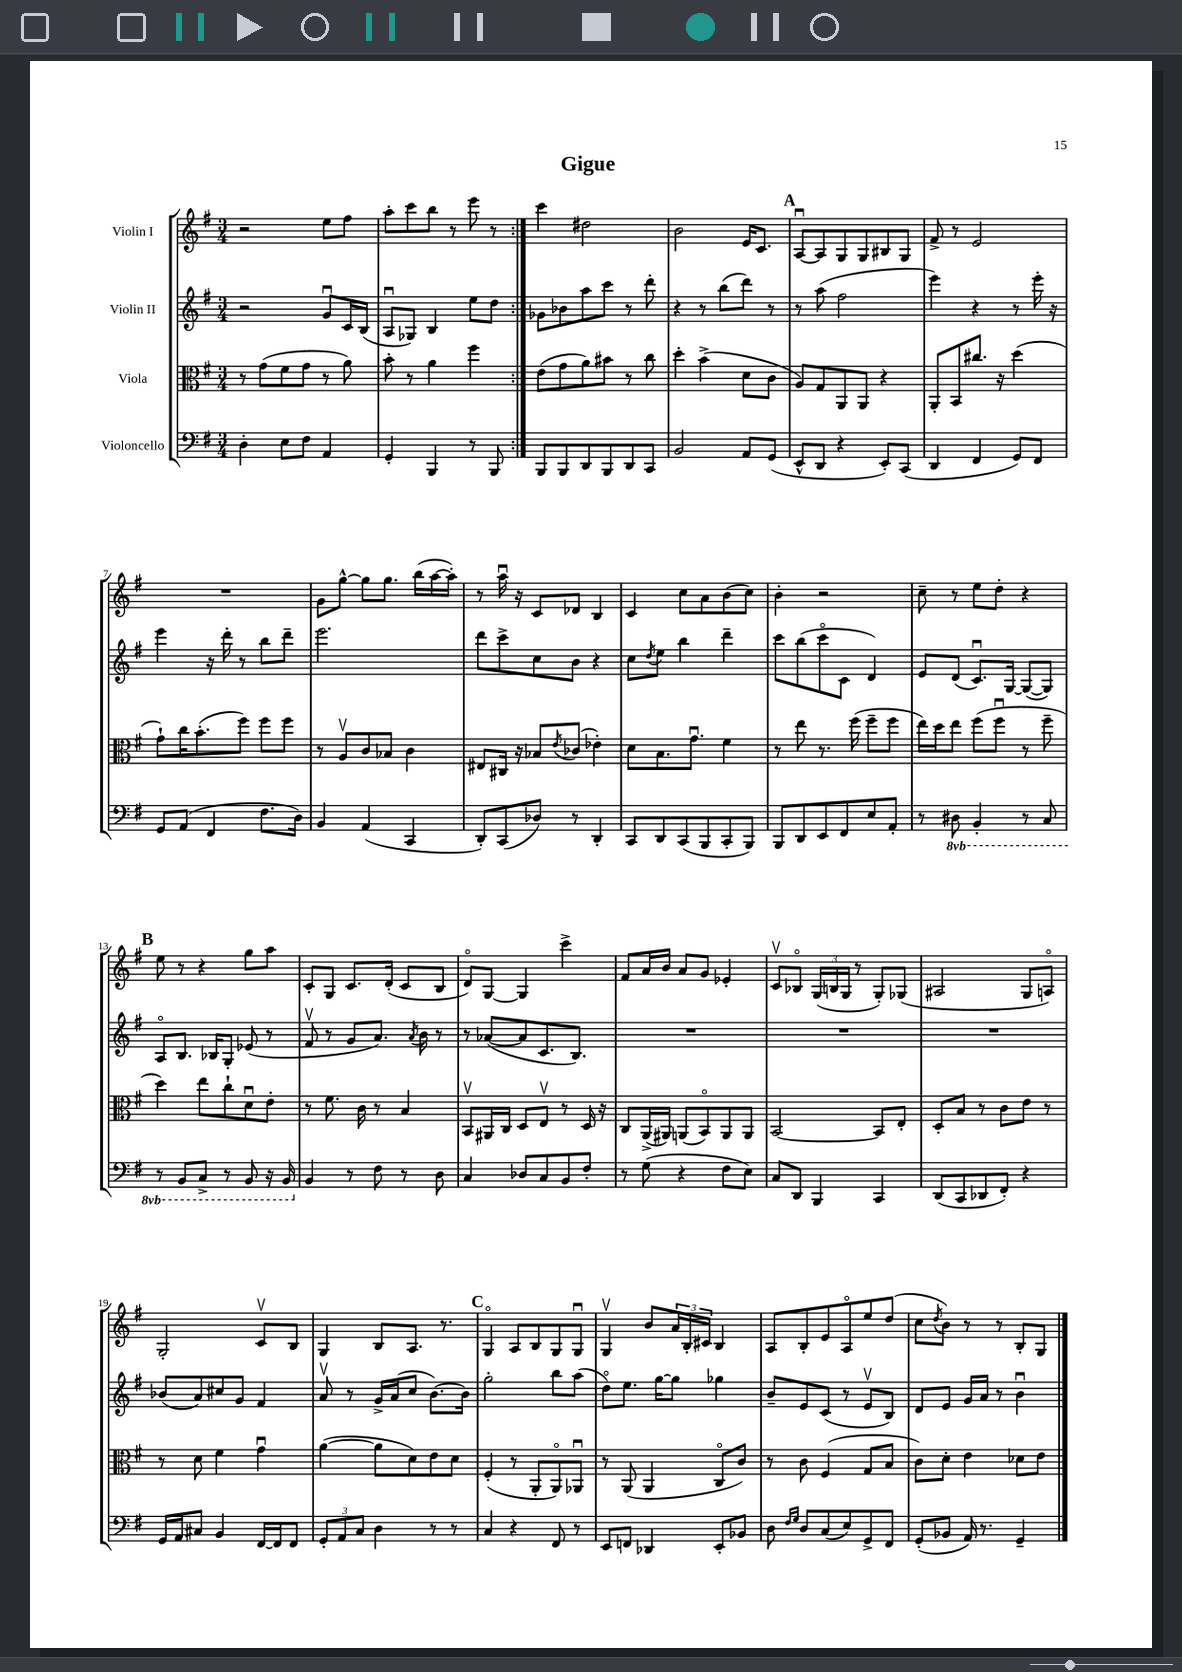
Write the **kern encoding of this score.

**kern	**kern	**kern	**kern
*staff4	*staff3	*staff2	*staff1
*clefF4	*clefC3	*clefG2	*clefG2
*k[f#]	*k[f#]	*k[f#]	*k[f#]
*M3/4	*M3/4	*M3/4	*M3/4
4D'\	8r	2r	2r
.	(8g\L	.	.
8E\L	8f#\	.	.
8F#\J	8g\J	.	.
4AA/	8r	8gu/L	8ee\L
.	8a\)	16c/L	8ff#\J
.	.	(16B/JJ	.
=	=	=	=
4GG'/	8b'\	8Au/L	8aa'\L
.	8r	8G-/J)	8ccc\
4BBB/	4a\	4B/	8bb\J
.	.	.	8r
8r	4ff#\	8ee\L	8eee\
8BBB/	.	8dd\J	8r
=:|!	=:|!	=:|!	=:|!
8BBB/L	(8e\L	8g-\L	4ccc\
8BBB/	8g\	8b-\	.
8DD/	8a\)	8aa\	2dd#\
8BBB/	8b#\J	8ccc\J	.
8DD/	8r	8r	.
8CC/J	8cc\	8ddd'\	.
=	=	=	=
2BB/	4dd'\	4r	2b\
.	(4b^\	8r	.
.	.	(8bb\L	.
8AA/L	8d\L	8ddd\J)	16e/LK
.	.	.	8.c/J
(8GG/J	8c\J	8r	.
=	=	=	=
8EE^^/L	8A/L)	8r	[8Au/L
8DD/J	8G/	(8aa\	8A/]
4r	8AA/	2ff#\	8G/
.	8AA/J	.	8G/
8EE'/L)	4r	.	8B#/
(8CC/J	.	.	8G/J
=	=	=	=
4DD/	8AA'/L	4eee\)	8f#^/
.	8BB/	.	8r
4FF#/	8.cc#/J	4r	2e/
.	16r	.	.
8GG/L)	(4dd\	8r	.
8FF#/J	.	16eee'\	.
.	.	16r	.
=	=	=	=
8GG/L	8g`\L)	4eee\	2.r
(8AA/J	16cc\K	.	.
.	(8.b'\	.	.
4FF#/	.	16r	.
.	.	16ddd'\	.
.	8ff#\J)	8r	.
8.F#\L	8ff#\L	8bb\L	.
.	8ff#\J	8ddd~\J	.
16D\Jk)	.	.	.
=	=	=	=
4BB/	8r	2.eee\	8g\L
.	8Av/L	.	[8gg^^\J
(4AA/	8c/	.	8gg\]L
.	8B-/J	.	8.gg\J
4CC/	4c\	.	.
.	.	.	(16bb\LL
.	.	.	[16aa\
.	.	.	16aa'\]JJ)
=	=	=	=
8DD'/L)	8E#/L	8ddd\L	8r
(8CC/	16C#/Jk	8ccc^\	16aau\
.	16r	.	16r
8D-/J)	8B-/L	8cc\	8c/L
.	8qe/	.	.
8r	(8c-/J	8b\J	8d-/J
4DD'/	4e-'\)	4r	4B/
=	=	=	=
8CC/L	8d\L	8cc\L	4c/
.	.	8qdd/	.
8DD/	8.B\	8ee\J	.
(8CC/	.	4bb\	8cc\L
.	8.gu\J	.	.
8BBB/	.	.	8a\
8CC'/	4f#\	4ddd~\	(8b\
8BBB/J)	.	.	8cc\J)
=	=	=	=
8BBB/L	8r	8ccc\L	4b'\
8DD/	8ee\	(8bb\	.
8EE/	8.r	8ccco\	2r
8FF#/	.	8c\J	.
.	(16ff#\	.	.
8E/	8ff#~\L	4d/)	.
8AA'/J	8ff#\J	.	.
=	=	=	=
8r	16ee\LL)	8e/L	8cc~\
.	16dd\J	.	.
8DD#\	8ee\J	(8d/J	8r
4BBB'/	(8ff#\L	8.cu/L)	8ee\L
.	8ff#u\J	.	8dd'\J
.	.	[16G/Jk	.
8r	8r	(8G/_L	4r
8CC/	8ff#~\	8G/]J)	.
=	=	=	=
8r	4dd\)	8Ao/L	8ee\
8BBB/L	.	8.B/J	8r
8CC^/J	8ee\L	.	4r
.	.	16B-/LK	.
8r	8cc`\	8G'/J	.
8BBB/	8du\	(8e-/	8gg\L
16r	8e'\J	8r	8aa\J
16BBB/	.	.	.
=	=	=	=
4BB/	8r	8f#v/	8c'/L
.	8.f#\	8r	8G/J
8r	.	8g/L	8.c/L
.	16c\	.	.
8F#\	8r	8.a/J)	.
.	.	.	(16d'/Jk
8r	4B/	.	8c/L
.	.	8qa/	.
.	.	16b\	.
8D\	.	8r	8B/J
=	=	=	=
4C/	8BBv/L	8r	8do/L)
.	16AA#/L	([8a-/L	[8G/J
.	16C/JJ	.	.
8D-/L	8D/L	8a-/]	4G/]
8C/	8Ev/J	8.c/	.
8BB/	8r	.	4ccc^\
.	.	8.B/J)	.
8F#'/J	16D/	.	.
.	16r	.	.
=	=	=	=
8r	8C/L	2.r	8f#/L
(8G\	(16AA^/L	.	16a/L
.	16AA#/JJ)	.	16b/JJ
4r	(8AA/L	.	8a/L
.	8BBo/)	.	8g/J
8F#\L	8AA/	.	4e-'/
8E\J)	8AA/J	.	.
=	=	=	=
8C/L	[2BB/	2.r	8cv/L
8DD/J	.	.	8B-o/J
4BBB/	.	.	(24G/LL
.	.	.	24B/
.	.	.	24G/JJ
.	.	.	8r
4CC/	8BB/]L	.	8G'/L)
.	8E'/J	.	(8G-/J
=	=	=	=
(8DD/L	8D'/L	2.r	2A#/
8CC/	8B/J	.	.
8DD-/	8r	.	.
8FF#'/J)	8c\L	.	.
4r	8e\J	.	8G/L
.	8r	.	8Ao/J)
=	=	=	=
16GG/LL	8r	(8b-/L	2G'/
16AA/J	.	.	.
8C#/J	8d\	8a/)	.
4BB/	4f#\	8cc#/	.
.	.	8g/J	.
[16FF#/LL	4gu\	4f#/	8cv/L
16FF#/]J	.	.	.
8FF#/J	.	.	8B/J
=	=	=	=
12GG'/L	([4a\	8av/	4G/
12AA/	.	.	.
.	.	8r	.
12C/J	.	.	.
4D\	8a\]L	16g^/LL	8B/L
.	.	(16a/J	.
.	8d\)	8cc/J	8.A/J
8r	8e\	[8.b\L)	.
.	.	.	8.r
8r	8d\J	.	.
.	.	16b\]Jk	.
=	=	=	=
4C/	(4F#'/	2gg'\	4Go/
4r	8r	.	8A/L
.	8AA'/L	.	8B/
8FF#/	8AAo/)	8bb\L	8G/
8r	8AA-u/J	(8aa\J	8Gu/J
=	=	=	=
8EE/L	8r	8ddo\L)	4Gv/
8FF/J	(8AA/	8.ee\J	.
4DD-/	4AA/	.	8b/L
.	.	[16gg\LK	.
.	.	8gg\]J	24a/L
.	.	.	24B'/
.	.	.	24c#/JJ
8EE'/L	8Co/L	4gg-\	4B/
8BB-/J	8c/J)	.	.
=	=	=	=
8D\	8r	8b~/L	8A/L
16qqF#/LL	.	.	.
16qqG/JJ	.	.	.
8D/L	8c\	8e/	8B'/
(8C/	(4F#/	(8c/J	8e/
8E/)	.	8r	8Ao/
8GG^/	8G/L	8ev/L	8ee/
8FF#/J	8B/J	8B/J)	(8dd/J
=	=	=	=
(8GG'/L	8c\L)	8d/L	8cc\L
.	.	.	8qdd/
8BB-/J	8d'\J	8e/J	8b\J)
16AA/)	4e\	16g/LL	8r
8.r	.	16a/JJ	.
.	.	8r	8r
4GG~/	8d-\L	4bu\	8B'/L
.	8e\J	.	8G/J
==	==	==	==
*-	*-	*-	*-
